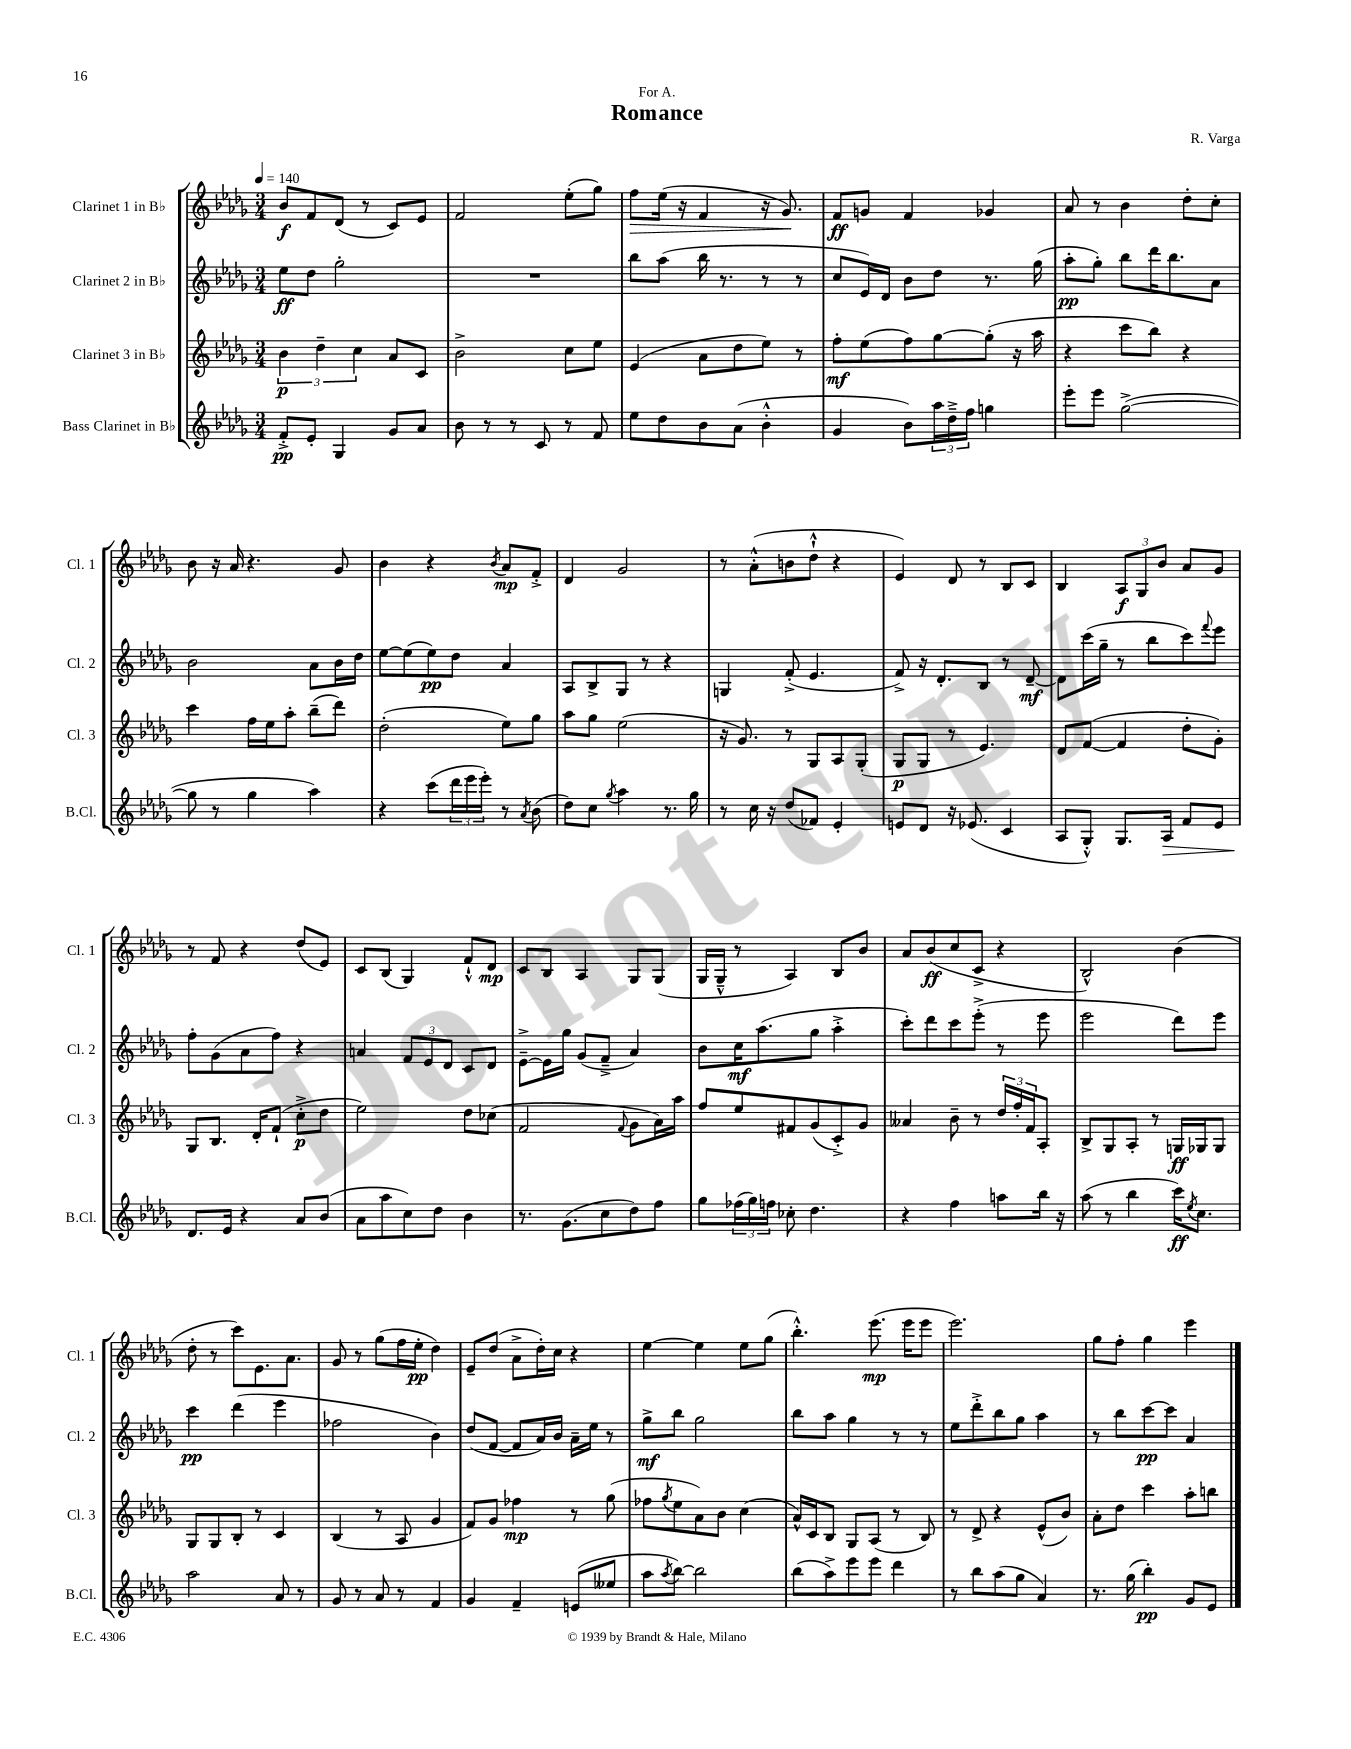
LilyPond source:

\header { title = "Romance" composer = "R. Varga" dedication = "For A." }
<<
\new StaffGroup <<
\new Staff = "s0" \with { instrumentName = "Clarinet 1 in Bb" shortInstrumentName = "Cl. 1" } {
    \clef treble \key des \major \numericTimeSignature \time 3/4 \tempo 4 = 140
    bes'8\f f'8 des'8( r8 c'8) ees'8 |
    f'2 ees''8-.( ges''8) |
    f''8\> ees''16( r16 f'4 r16 ges'8.\!) |
    f'8\ff g'8 f'4 ges'4 |
    aes'8 r8 bes'4 des''8-. c''8-. |
    bes'8 r16 aes'16 r4. ges'8 |
    bes'4 r4 \acciaccatura { bes'8 } aes'8\mp f'8-.-> |
    des'4 ges'2 |
    r8 aes'8-.-^( b'8 des''8-!-^ r4 |
    ees'4) des'8 r8 bes8 c'8 |
    bes4 \tuplet 3/2 { aes8\f ges8 bes'8 } aes'8 ges'8 |
    r8 f'8 r4 des''8( ees'8) |
    c'8 bes8( ges4) f'8-!-^ des'8\mp |
    c'8 bes8 aes4 ges8 ges8( |
    ges16 ges16---^ r8 aes4) bes8 bes'8 |
    aes'8 bes'8\ff( c''8 c'8-> r4 |
    bes2-^) bes'4( |
    des''8-. r8 c'''8) ees'8. aes'8. |
    ges'8 r8 ges''8( f''16 ees''16-.\pp des''4) |
    ees'8-- des''8( aes'8-> des''16-.) c''16 r4 |
    ees''4~ ees''4 ees''8 ges''8( |
    bes''4.-.-^) ees'''8.\mp( ees'''16 ees'''8 |
    ees'''2.) |
    ges''8 f''8-. ges''4 ees'''4 \bar "|." |
}
\new Staff = "s1" \with { instrumentName = "Clarinet 2 in Bb" shortInstrumentName = "Cl. 2" } {
    \clef treble \key des \major \numericTimeSignature \time 3/4
    ees''8\ff des''8 ges''2-. |
    R2. |
    bes''8 aes''8( bes''16 r8. r8 r8 |
    c''8 ees'16) des'16 bes'8 des''8 r8. ges''16( |
    aes''8-.\pp ges''8-.) bes''8 des'''16 bes''8. aes'8 |
    bes'2 aes'8 bes'16 des''16 |
    ees''8~ ees''8( ees''8\pp) des''8 aes'4 |
    aes8 bes8-> ges8 r8 r4 |
    g4 f'8-.->( ees'4. |
    f'8->) r16 des'8.-. bes8 r8 des'8~--\mf |
    des'8 c'''16( ges''16-- r8 bes''8 c'''8) \appoggiatura { f'''8 } ees'''8 |
    f''8-. ges'8( aes'8 f''8) r4 |
    a'4 \tuplet 3/2 { f'8 ees'8 des'8 } c'8 des'8 |
    ees'8~---> ees'16 ges''16 ges'8( f'8---> aes'4) |
    bes'8 c''16\mf aes''8.( ges''8 aes''4-.-> |
    c'''8-.) des'''8 c'''8 ees'''8-.->( r8 ees'''8 |
    ees'''2 des'''8) ees'''8 |
    c'''4\pp des'''4( ees'''4 |
    fes''2 bes'4) |
    des''8( f'8~ f'8 aes'16) bes'16 aes'16-- ees''16 r8 |
    ges''8->\mf bes''8 ges''2 |
    bes''8 aes''8 ges''4 r8 r8 |
    ees''8 des'''8-.-> bes''8 ges''8 aes''4 |
    r8 bes''8 c'''8~\pp c'''8 aes'4 \bar "|." |
}
\new Staff = "s2" \with { instrumentName = "Clarinet 3 in Bb" shortInstrumentName = "Cl. 3" } {
    \clef treble \key des \major \numericTimeSignature \time 3/4
    \tuplet 3/2 { bes'4\p des''4-- c''4 } aes'8 c'8 |
    bes'2-> c''8 ees''8 |
    ees'4( aes'8 des''8 ees''8) r8 |
    f''8-.\mf ees''8( f''8) ges''8~ ges''8-.( r16 aes''16 |
    r4 c'''8 bes''8) r4 |
    c'''4 f''16 ees''16 aes''8-. bes''8--( des'''8) |
    des''2-.( ees''8) ges''8 |
    aes''8 ges''8 ees''2( |
    r16 ges'8.) r8 ges8 aes8 ges8-.( |
    ges8\p ges8 r8 ees'4.) |
    des'8 f'8~( f'4 des''8-. ges'8-.) |
    ges8 bes8. des'16-. f'8-!( c''8-.->\p des''8 |
    ees''2) des''8 ces''8( |
    f'2 \appoggiatura { f'8 } ges'8 aes'16) aes''16 |
    f''8 ees''8 fis'8 ges'8( c'8-.->) ges'8 |
    aeses'4 bes'8-- r8 \tuplet 3/2 { des''16 f''16-. f'16 } aes8-. |
    bes8-> ges8 aes8-. r8 g16\ff ges16 ges8 |
    ges8 ges8 bes8-. r8 c'4 |
    bes4( r8 aes8 ges'4 |
    f'8) ges'8 fes''4\mp r8 ges''8( |
    fes''8 \acciaccatura { ges''8 } ees''8 aes'8) bes'8 c''4( |
    aes'16-^) c'16 bes8 ges8 aes8( r8 bes8) |
    r8 des'8-> r4 ees'8-^( bes'8) |
    aes'8-. des''8 c'''4 aes''8-. b''8 \bar "|." |
}
\new Staff = "s3" \with { instrumentName = "Bass Clarinet in Bb" shortInstrumentName = "B.Cl." } {
    \clef treble \key des \major \numericTimeSignature \time 3/4
    f'8-.->\pp ees'8-. ges4 ges'8 aes'8 |
    bes'8 r8 r8 c'8 r8 f'8 |
    ees''8 des''8 bes'8 aes'8( bes'4-.-^ |
    ges'4 bes'8) \tuplet 3/2 { aes''16 des''16---> f''16 } g''4 |
    ees'''8-. ees'''8 ges''2~->( |
    ges''8 r8 ges''4 aes''4) |
    r4 c'''8( \tuplet 3/2 { des'''16 ees'''16 ees'''16-.) } r8 \acciaccatura { aes'8 } bes'8( |
    des''8) c''8 \acciaccatura { ges''8 } aes''4 r8. ges''16 |
    r8 c''16 r16 des''8( fes'8) ees'4-. |
    e'8 des'8 r16 ees'8.( c'4 |
    aes8 ges8-.-^) ges8. aes16\> f'8 ees'8 |
    des'8.\! ees'16 r4 aes'8 bes'8( |
    aes'8 aes''8 c''8) des''8 bes'4 |
    r8. ges'8.( c''8 des''8) f''8 |
    ges''8 \tuplet 3/2 { fes''16( ges''16) f''16 } ces''8-. des''4. |
    r4 f''4 a''8 bes''16 r16 |
    aes''8( r8 bes''4 c'''16\ff) \acciaccatura { ees''8 } c''8. |
    aes''2 aes'8 r8 |
    ges'8 r8 aes'8 r8 f'4 |
    ges'4 f'4-- e'8( eeses''8 |
    aes''8 \acciaccatura { aes''8 } bes''8~) bes''2 |
    bes''8( aes''8->) ees'''8 ees'''8 des'''4 |
    r8 bes''8 aes''8( ges''8 aes'4) |
    r8. ges''16( bes''4-.\pp) ges'8 ees'8 \bar "|." |
}
>>
>>
\layout { \context { \Score \remove "Bar_number_engraver" } }
